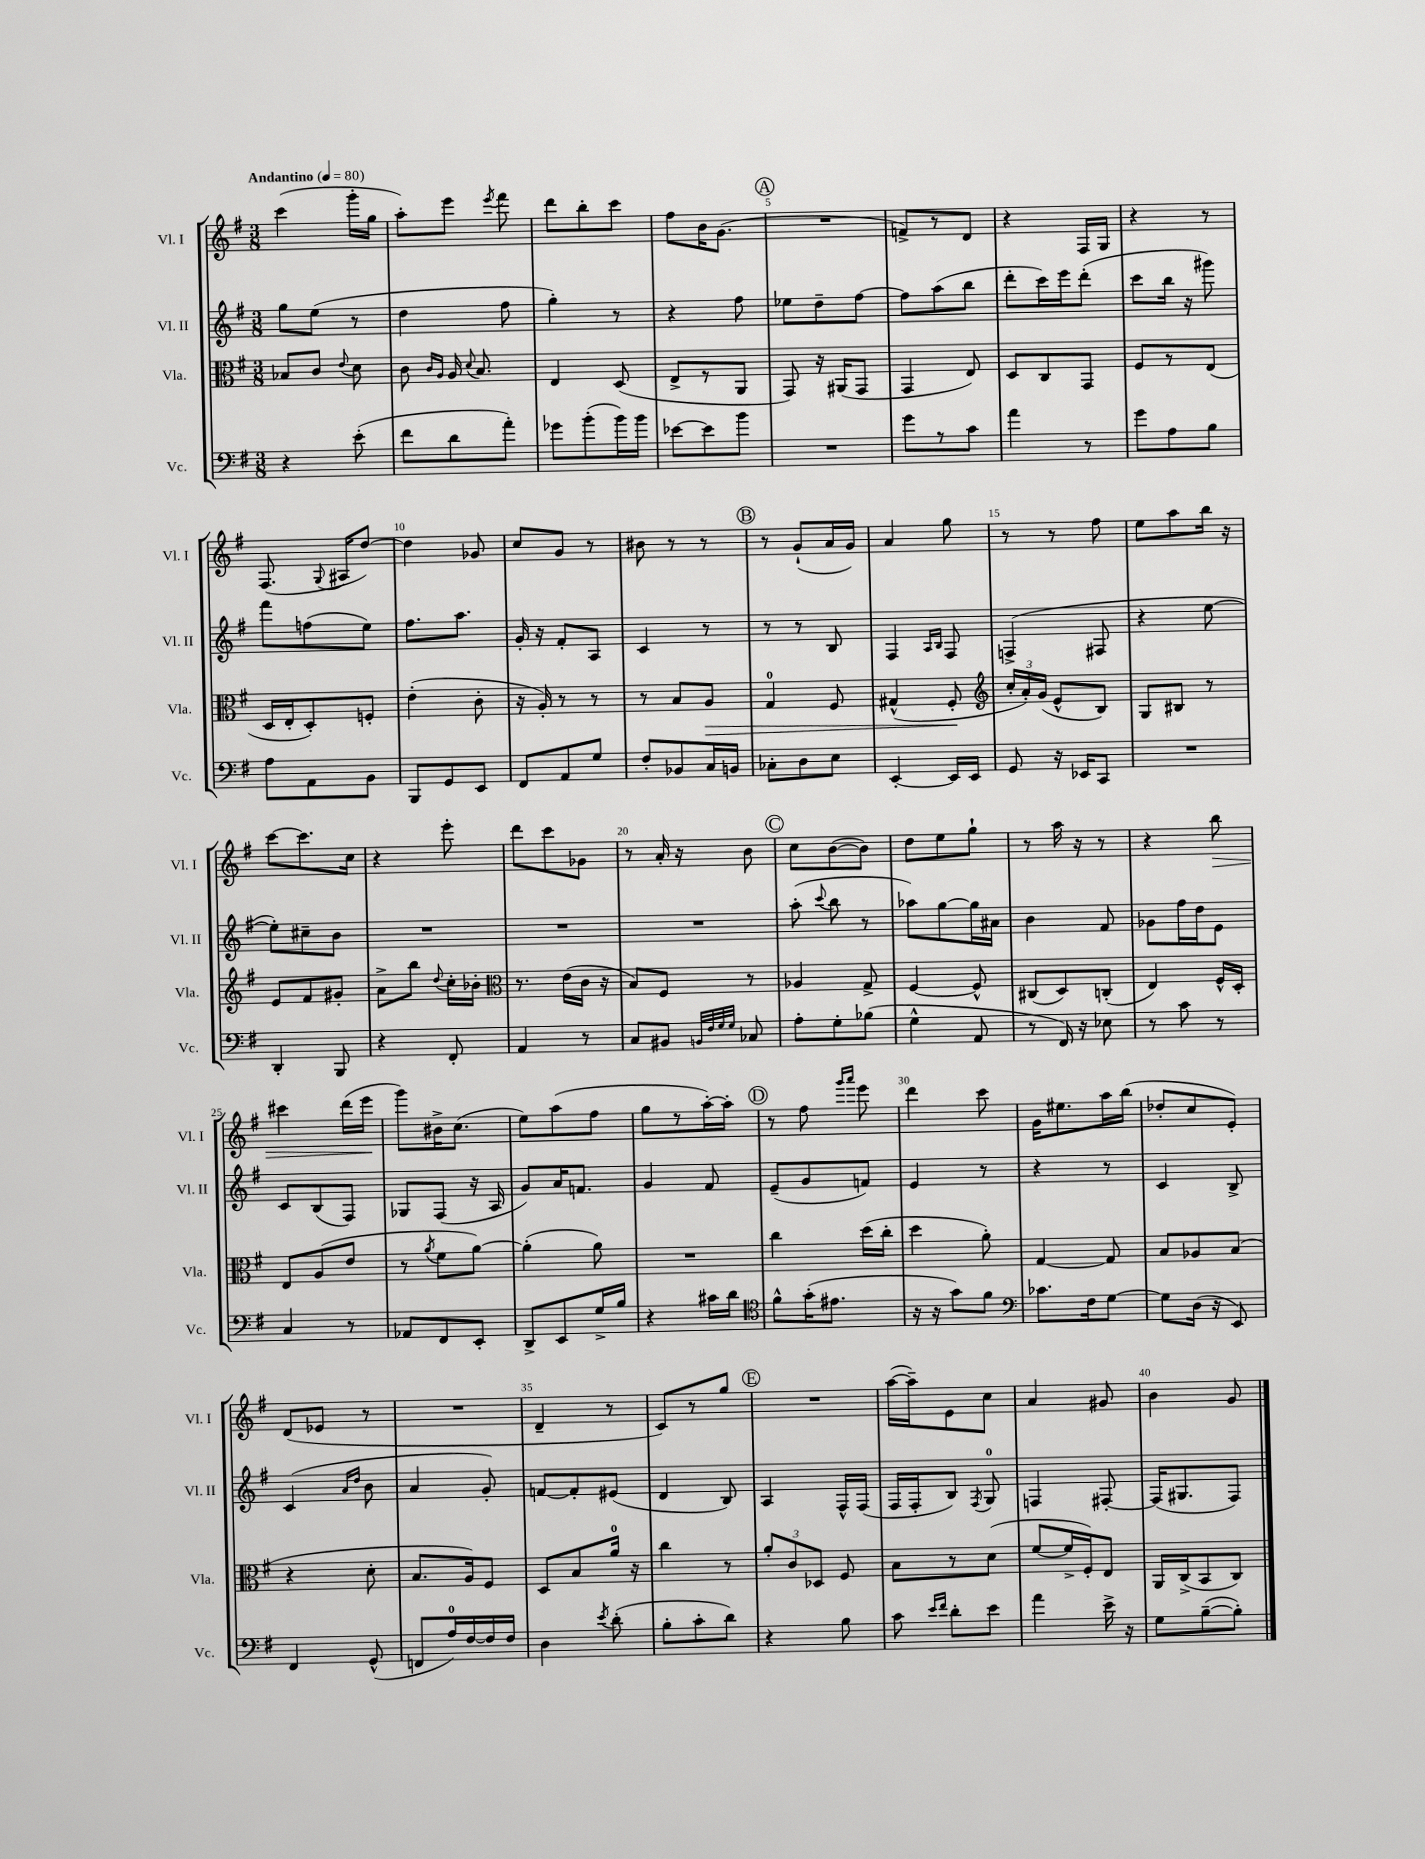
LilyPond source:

<<
\new StaffGroup <<
\new Staff = "s0" \with { instrumentName = "Vl. I" shortInstrumentName = "Vl. I" } {
    \clef treble \key g \major \numericTimeSignature \time 3/8 \tempo "Andantino" 4 = 80
    \autoBeamOff c'''4( g'''16[-. g''16] |
    a''8[-.) e'''8] \acciaccatura { e'''8 } fis'''8 |
    d'''8[ b''8-. c'''8] |
    fis''8[ b'16 g'8.]( |
    \mark \markup { \circle "A" } R4. |
    f'8[->) r8 d'8] |
    r4 fis16[ g16] |
    r4 r8 |
    fis8.( \appoggiatura { g8 } ais16[ d''8]~) |
    d''4 ges'8 |
    c''8[ g'8] r8 |
    bis'8 r8 r8 |
    \mark \markup { \circle "B" } r8 g'8[-!( a'16 g'16]) |
    a'4 g''8 |
    r8 r8 fis''8 |
    e''8[ a''8 b''16] r16 |
    c'''8[~ c'''8. c''16] |
    r4 e'''8-. |
    d'''8[ c'''8 ges'8] |
    r8 a'16-. r16 b'8 |
    \mark \markup { \circle "C" } c''8[ b'8~( b'8]) |
    d''8[ e''8 g''8]-! |
    r8 a''16 r16 r8 |
    r4 b''8\> |
    cis'''4 d'''16[( e'''16]\! |
    g'''8[) bis'16-> c''8.]( |
    e''8[) a''8( fis''8] |
    g''8[ r8 a''16~-.) a''16]-. |
    \mark \markup { \circle "D" } r8 fis''8 \grace { g'''16[ a'''16] } e'''8 |
    d'''4 c'''8 |
    g'16[ eis''8. a''16 b''16]( |
    des''8[-. c''8 e'8]-.) |
    d'8[( ees'8] r8 |
    R4. |
    d'4-- r8 |
    c'8[) r8 g''8] |
    \mark \markup { \circle "E" } R4. |
    a''16[~( a''16--) e'8 c''8] |
    a'4 gis'8 |
    b'4 g'8 \bar "|." |
}
\new Staff = "s1" \with { instrumentName = "Vl. II" shortInstrumentName = "Vl. II" } {
    \clef treble \key g \major \numericTimeSignature \time 3/8
    \autoBeamOff g''8[ e''8]( r8 |
    d''4 fis''8 |
    g''4-.) r8 |
    r4 fis''8 |
    \mark \markup { \circle "A" } ees''8[ d''8-- fis''8]~ |
    fis''8[ a''8( b''8] |
    d'''8[-. c'''16) e'''16 d'''8]-.( |
    c'''8[ b''16] r16 gis'''8) |
    fis'''8[ f''8( e''8]) |
    fis''8.[ a''8.] |
    g'16-. r16 fis'8[-. a8] |
    c'4 r8 |
    \mark \markup { \circle "B" } r8 r8 b8 |
    fis4 \grace { a16[ b16] } fis8 |
    f4->( fis8 |
    r4 e''8~ |
    e''8[-.) cis''8-- b'8] |
    R4. |
    R4. |
    R4. |
    \mark \markup { \circle "C" } a''8-.( \appoggiatura { c'''8 } b''8 r8 |
    aes''8[) g''8~ g''16 ais'16] |
    b'4 fis'8 |
    ges'8[ fis''16 d''16 e'8] |
    c'8[ b8( fis8]) |
    ges8[ fis8]( r16 a16 |
    g'8[) a'16 f'8.] |
    g'4 fis'8 |
    \mark \markup { \circle "D" } e'8[--( g'8 f'8]) |
    e'4 r8 |
    r4 r8 |
    c'4 b8-> |
    c'4( \grace { a'16[ d''16] } b'8 |
    a'4 g'8-.) |
    f'8[~ f'8-. eis'8]( |
    d'4 b8) |
    \mark \markup { \circle "E" } a4 fis16[-^ fis16]( |
    fis16[ fis16-. b8]) \acciaccatura { fis8 } g8-0 |
    f4 fis8~-. |
    fis16[( gis8. fis8]) \bar "|." |
}
\new Staff = "s2" \with { instrumentName = "Vla." shortInstrumentName = "Vla." } {
    \clef alto \key g \major \numericTimeSignature \time 3/8
    \autoBeamOff bes8[ c'8] \appoggiatura { e'8 } d'8 |
    c'8 \grace { c'16[ a16] } a16 \appoggiatura { d'8 } b8. |
    e4 d8( |
    e8[-> r8 a,8] |
    \mark \markup { \circle "A" } g,8) r16 ais,16[( g,8] |
    g,4 e8) |
    d8[ c8 g,8] |
    fis8[ r8 e8]( |
    d16[ e16-. d8-.) f8]-. |
    e'4-.( c'8-. |
    r16 a16-.) r8 r8 |
    r8 b8[ a8]\> |
    \mark \markup { \circle "B" } g4-0 fis8 |
    gis4-^( fis8-.\! |
    \clef treble \tuplet 3/2 { c''16[-. a'16-.) g'16]( } e'8[-^ b8]) |
    g8[ bis8] r8 |
    e'8[ fis'8 gis'8]-. |
    a'8[-> b''8] \appoggiatura { d''8 } c''16[-. bes'16]-. |
    \clef alto r8. e'16[( c'16] r16 |
    b8[) fis8] r8 |
    \mark \markup { \circle "C" } aes4 g8-> |
    fis4~ fis8-^ |
    cis8[( d8) c8]-.( |
    e4) fis16[-^ d16]-. |
    e8[ a8( e'8] |
    r8 \acciaccatura { a'8 } fis'8[ a'8]~) |
    a'4-.( a'8) |
    R4. |
    \mark \markup { \circle "D" } c''4 d''16[( c''16]-. |
    d''4 a'8-.) |
    g4~ g8 |
    b8[ aes8 b8]( |
    r4 d'8-. |
    b8.[ a16) fis8] |
    d8[ b8 a'16]-0 r16 |
    c''4 r8 |
    \mark \markup { \circle "E" } \tuplet 3/2 { a'8[-. c'8 des8] } fis8 |
    b8[ r8 d'8]( |
    fis'8[~ fis'16-> fis16-.) e8] |
    a,16[ c16->( b,8 c8]) \bar "|." |
}
\new Staff = "s3" \with { instrumentName = "Vc." shortInstrumentName = "Vc." } {
    \clef bass \key g \major \numericTimeSignature \time 3/8
    \autoBeamOff r4 e'8-.( |
    fis'8[ d'8 a'8]-.) |
    ges'8[ b'8-.( b'16) b'16] |
    ees'8[~ ees'8 b'8] |
    \mark \markup { \circle "A" } R4. |
    g'8[ r8 c'8] |
    a'4 r8 |
    g'8[ a8 b8] |
    a8[ a,8 b,8] |
    b,,8[ g,8 e,8] |
    fis,8[ a,8 g8] |
    fis8[-. bes,8 c16 b,16] |
    \mark \markup { \circle "B" } ces8[-. d8 e8] |
    e,4~-. e,16[ e,16] |
    g,8 r16 ees,16[ c,8] |
    R4. |
    d,4-. b,,8 |
    r4 fis,8-. |
    a,4 r8 |
    c8[ bis,8] \grace { b,32[ fis32 g32 g32] } ces8 |
    \mark \markup { \circle "C" } a8[-. g8-. bes8]( |
    g4-^ a,8 |
    r8 fis,16) r16 ees8 |
    r8 c'8 r8 |
    c4 r8 |
    aes,8[ fis,8 e,8]-. |
    d,8[-> e,8 g16-> b16] |
    r4 cis'16[ d'16] |
    \mark \markup { \circle "D" } \clef tenor fis'8[-^ g'16-.( eis'8.] |
    r16 r16 g'8[) fis'8] |
    \clef bass ces'8.[ fis16 g8]~ |
    g8[ d16]( r16 e,8) |
    fis,4 g,8-^( |
    f,8[ a16-0) fis16~ fis16 fis16] |
    d4 \acciaccatura { e'8 } d'8-.( |
    b8[-. c'8-. d'8]) |
    \mark \markup { \circle "E" } r4 b8 |
    c'8 \grace { e'16[ fis'16] } d'8[-. e'8] |
    a'4 e'16-> r16 |
    g8[ b8~--( b8]-.) \bar "|." |
}
>>
>>
\layout { \context { \Score \override BarNumber.break-visibility = ##(#f #t #t) barNumberVisibility = #(every-nth-bar-number-visible 5) } }
